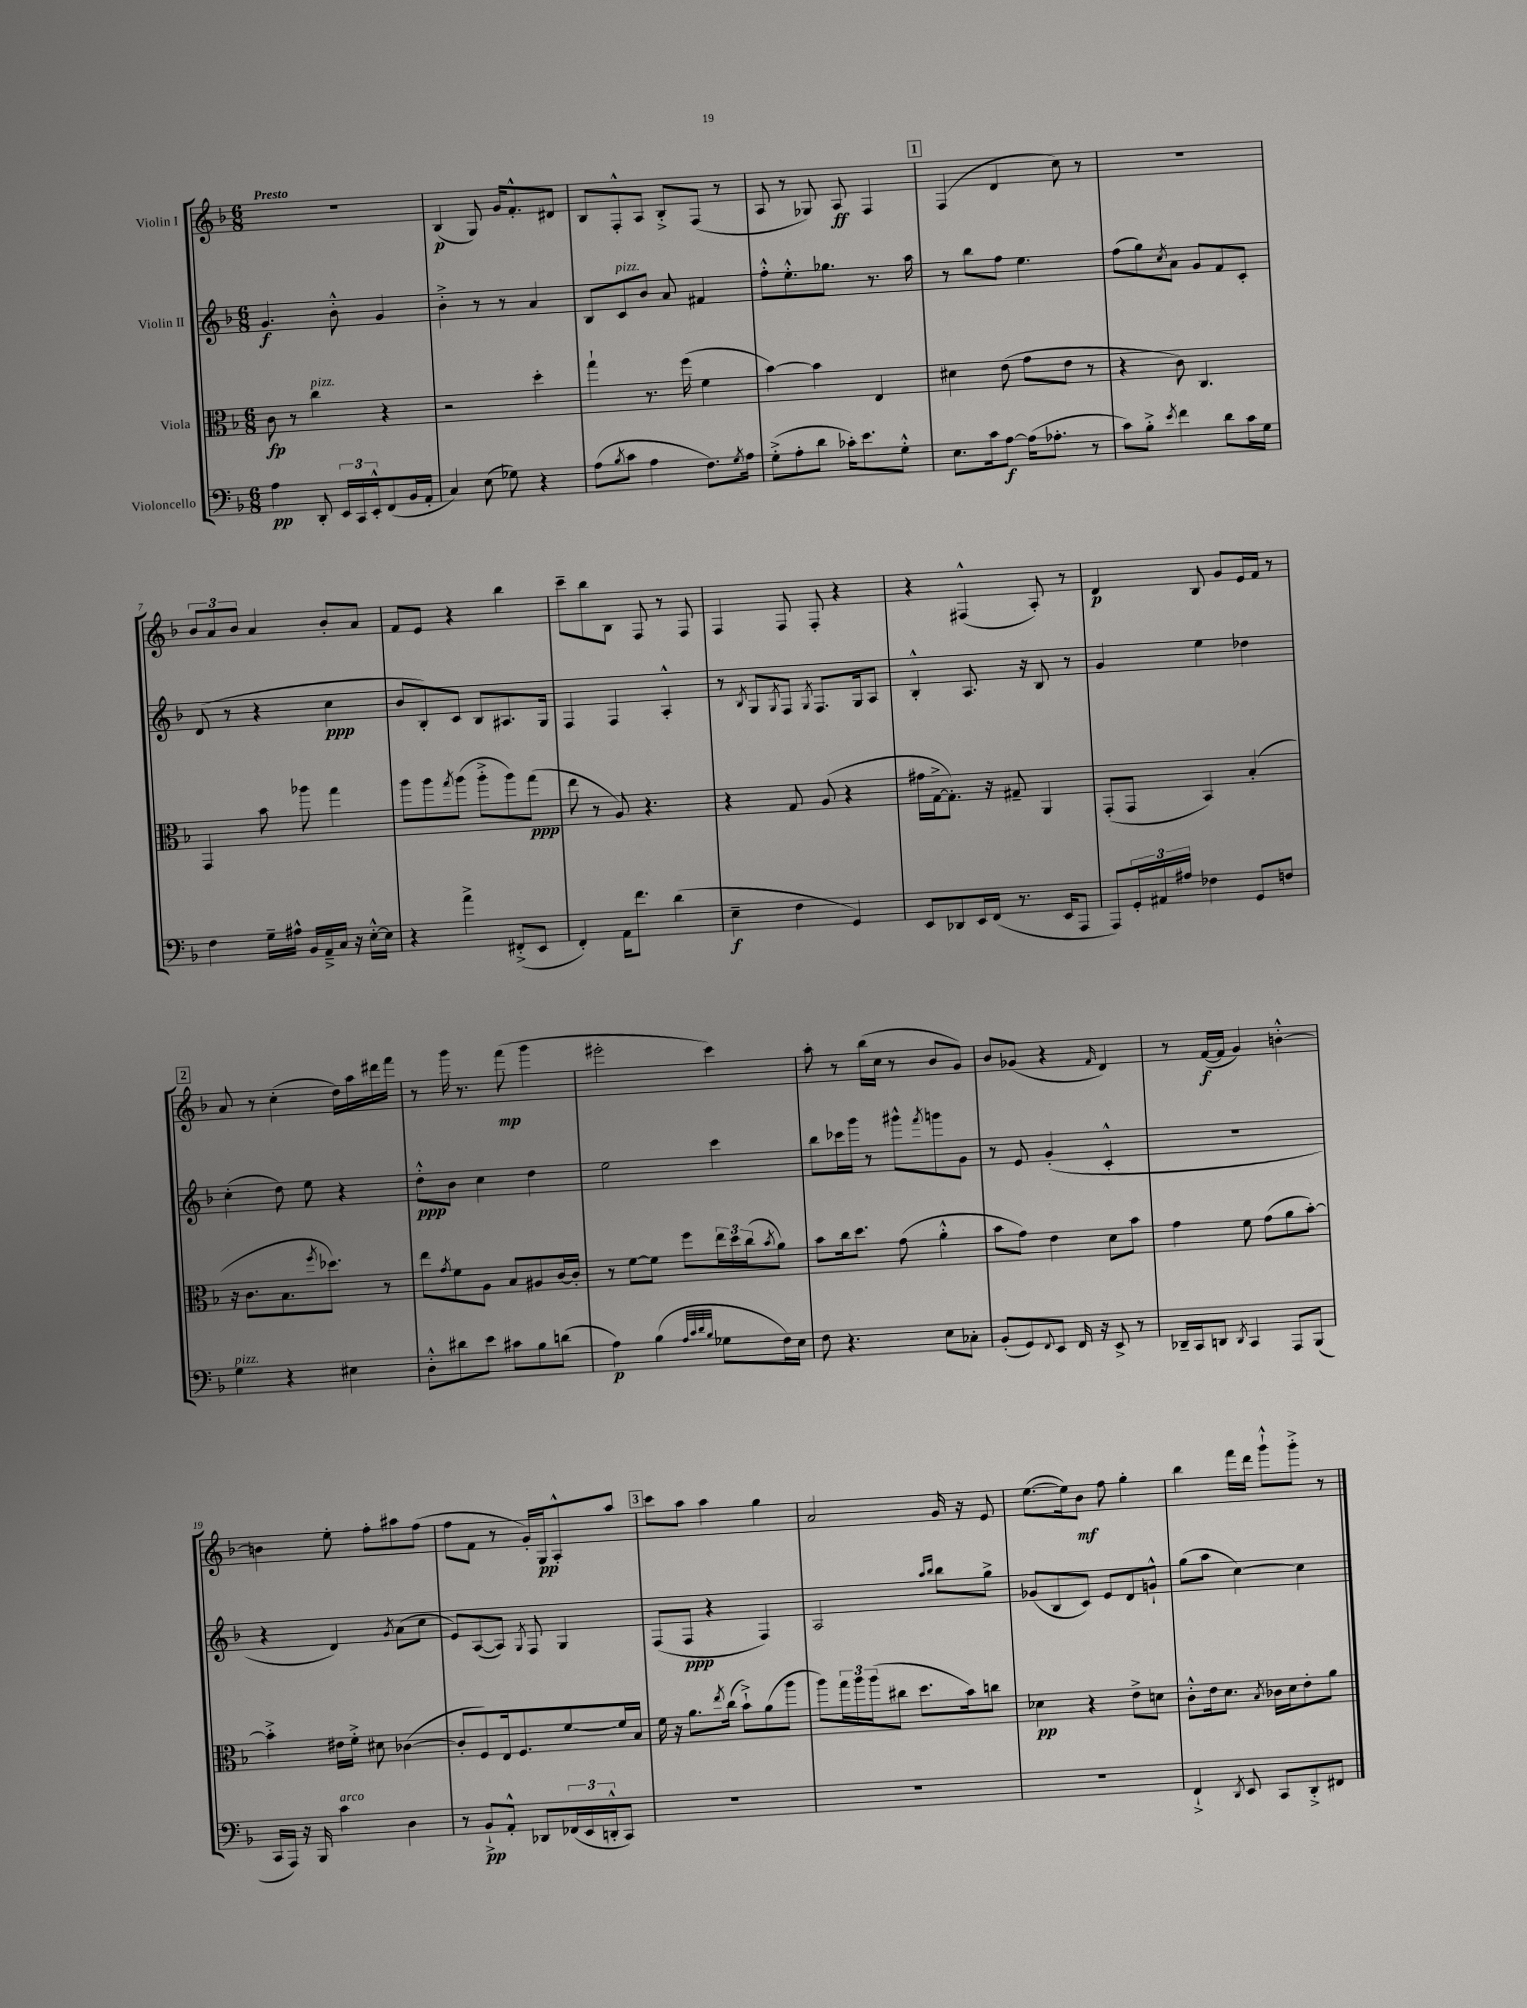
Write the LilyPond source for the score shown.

<<
\new StaffGroup <<
\new Staff = "s0" \with { instrumentName = "Violin I" } {
    \clef treble \key f \major \numericTimeSignature \time 6/8 \tempo "Presto"
    R2. |
    bes4\p( g8) g'16 f'8.-.-^ dis'8 |
    bes8 f8-.-^ a8 bes8-.-> f8( r8 |
    a8 r8 ges8) a8\ff f4 |
    \mark \markup { \box "1" } f4( d'4 c''8) r8 |
    R2. |
    \tuplet 3/2 { bes'8 a'8 bes'8 } a'4 bes'8-. a'8 |
    f'8 e'8 r4 bes''4 |
    c'''8-- bes''8 bes8 f8 r8 f8 |
    f4 f8 f8-. r4 |
    r4 fis4-^( a8-.) r8 |
    d'4\p bes8 g'8 e'16 f'16 r8 |
    \mark \markup { \box "2" } a'8 r8 c''4-.( d''16) a''16 dis'''16 f'''16 |
    r8 g'''16 r8. f'''8\mp( g'''4 |
    eis'''2-. c'''4) |
    a''8-. r8 bes''16( c''16 r8 bes'8 g'8) |
    bes'8 ges'8( r4 \grace { f'16 } d'4) |
    r8 f'16~\f( f'16 g'4) b'4~-.-^ |
    b'4 e''8-. f''8-. ais''8 f''8( |
    f''8 f'8 r8 g'16-.) g16\pp a8-.-^ a''8 |
    \mark \markup { \box "3" } c'''8 a''8 a''4 g''4 |
    a'2 g'16 r16 e'8 |
    e''8.~( e''16) bes'8\mf f''8 g''4-. |
    bes''4 f'''16 d'''16 g'''8-!-^ g'''8-.-> r8 \bar "|." |
}
\new Staff = "s1" \with { instrumentName = "Violin II" } {
    \clef treble \key f \major \numericTimeSignature \time 6/8
    g'4.\f bes'8-.-^ g'4 |
    bes'4-.-> r8 r8 a'4 |
    bes8 c'8^\markup { \italic "pizz." } bes'8 a'8 fis'4 |
    f''8-.-^ e''8.-.-^ ges''8. r8. a''16 |
    \mark \markup { \box "1" } r8 bes''8 f''8 e''4. |
    f''8( g''8) \acciaccatura { c''8 } a'8 g'8 f'8 c'8-. |
    d'8( r8 r4 c''4\ppp |
    bes'8 bes8-.) c'8 bes8 ais8. g16 |
    f4 f4 a4-.-^ |
    r8 \acciaccatura { bes8 } g8 \acciaccatura { g8 } f8 \acciaccatura { g8 } f8. g16 a8 |
    bes4-.-^ a8. r16 bes8 r8 |
    g'4 e''4 des''4 |
    \mark \markup { \box "2" } c''4-.( d''8) e''8 r4 |
    d''8-.-^\ppp bes'8 c''4 d''4 |
    e''2 c'''4 |
    bes''8 ces'''16 g'''16 r8 gis'''8-^ \acciaccatura { f'''8 } g'''8 g'8 |
    r8 e'8 g'4-.( c'4-.-^ |
    R2. |
    r4 d'4) \acciaccatura { g'8 } a'8( c''8 |
    e'8) a8~( a8) \acciaccatura { g8 } f8 g4 |
    \mark \markup { \box "3" } f8( f8\ppp r4 f4) |
    a2 \grace { a''16 bes''16 } bes''8 g''8-> |
    ges'8( bes8 c'8) e'8 d'8 g'8-!-^ |
    g''8( a''8 c''4~) c''4 \bar "|." |
}
\new Staff = "s2" \with { instrumentName = "Viola" } {
    \clef alto \key f \major \numericTimeSignature \time 6/8
    c'8\fp r8 c''4^\markup { \italic "pizz." } r4 |
    r2 d''4-. |
    g''4-! r8. f''16( f'4 |
    bes'4~) bes'4 e4 |
    \mark \markup { \box "1" } dis'4 e'8( g'8 e'8 r8 |
    r4 c'8) c4. |
    g,4 bes'8 aes''8 g''4 |
    a''8 a''8 \acciaccatura { g''8 } a''8( a''8-.-> a''8) g''8\ppp( |
    e''8 r8 a8) r4. |
    r4 g8 a8( r4 |
    gis'16 g16~-> g8.-.) r16 gis8-- a,4 |
    g,8-.( g,8 bes,4) bes4-.( |
    \mark \markup { \box "2" } r16 c'8. bes8. \acciaccatura { f''8 } des''8.) r8 |
    e''8 \acciaccatura { g'8 } f'8 a8 bes8 ais8 c'16~ c'16-. |
    r8 f'8~ f'8 f''8 \tuplet 3/2 { e''16 d''16 c''16( } \acciaccatura { bes'8 } a'8) |
    bes'8 c''16 d''8. g'8( a'4-.-^ |
    bes'8 g'8) e'4 d'8 bes'8 |
    g'4 f'8 g'8( a'8 bes'8~-.) |
    bes'4-.-> eis'16 f'16-.-> dis'8 ces'4~( |
    ces'8-. f8) e16 f8. f'8~ f'16 bes16 |
    \mark \markup { \box "3" } f'16 r16 a'8. \acciaccatura { e''8 } c''16( bes'8-!->) a'8( a''8 |
    a''8) \tuplet 3/2 { g''16 a''16 a''16( } cis''8 d''8. bes'16) c''8 |
    des'4\pp r4 e'8-> d'8 |
    c'8-.-^ e'16 d'8. \acciaccatura { bes8 } ces'16 d'16 e'8-. a'8 \bar "|." |
}
\new Staff = "s3" \with { instrumentName = "Violoncello" } {
    \clef bass \key f \major \numericTimeSignature \time 6/8
    a4\pp d,8-. \tuplet 3/2 { e,16 c,16 e,16-.-^ } f,8( bes,16 a,16-. |
    c4) e8( ges8) r4 |
    a8( \acciaccatura { bes8 } c'8 a4 f8.) \acciaccatura { g8 } a16 |
    g8-.->( a8-. d'8 ces'16-.) e'8. g8-.-^ |
    \mark \markup { \box "1" } e8. c'16 a8~\f a16( aes8.-. r8 |
    c'8) bes8-.-> \acciaccatura { e'8 } f'4 d'8 c'16 g16 |
    f4 g16-- ais16-^ bes,16 a,16---> c16 r16 e16~-.-^ e16 |
    r4 a'4-> fis,8-.->( e,8 |
    f,4-.) a,16 f'8. d'4( |
    e4--\f f4 g,4) |
    e,8 des,8 e,16 f,16( r8. e,16 a,,8 |
    a,,8) \tuplet 3/2 { g,16-. ais,16 ais16 } fes4 g,8 f8 |
    \mark \markup { \box "2" } g4^\markup { \italic "pizz." } r4 eis4 |
    d8-.-^ dis'8 e'8 cis'8 bes8 d'8( |
    a4\p) bes4( \grace { a32 c'32 d'32 bes32 } ges8 f16) e16 |
    f8 r4. e8 ces8-. |
    bes,8-.( g,8) \appoggiatura { f,8 } e,8 f,16 r16 e,8-> r8 |
    des,16-- c,16 d,8 \acciaccatura { d,8 } c,4 a,,8 bes,,8( |
    c,16 a,,16) r16 bes,,16 c'4^\markup { \italic "arco" } d4 |
    r8 bes,8-!->\pp a,8-.-^ des,8 \tuplet 3/2 { fes,16( e,16 d,16-.-^ } c,8) |
    \mark \markup { \box "3" } R2. |
    R2. |
    R2. |
    f,4-!-> \acciaccatura { d,8 } e,8 c,8 d,8-.-> fis,8 \bar "|." |
}
>>
>>
